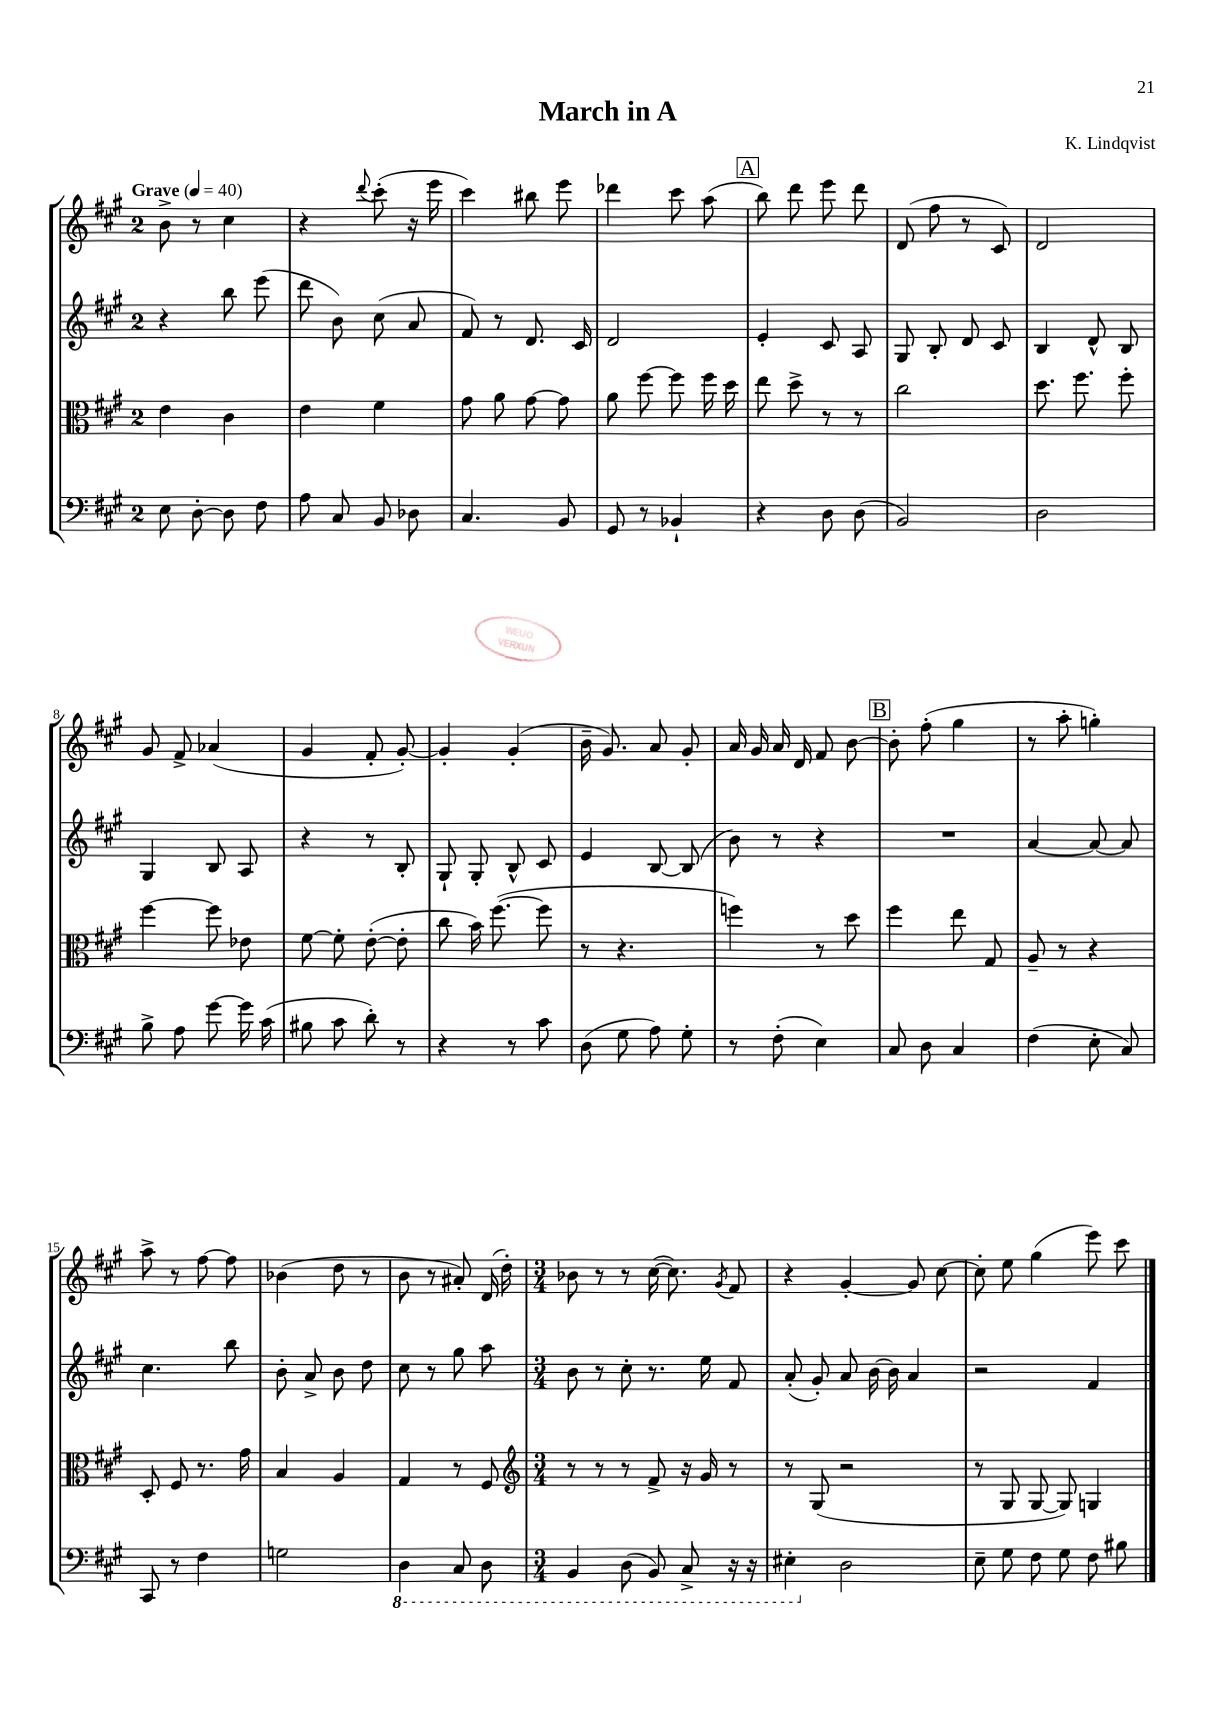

**kern	**kern	**kern	**kern
*staff4	*staff3	*staff2	*staff1
*clefF4	*clefC3	*clefG2	*clefG2
*k[f#c#g#]	*k[f#c#g#]	*k[f#c#g#]	*k[f#c#g#]
*M2/4	*M2/4	*M2/4	*M2/4
*MM40	*MM40	*MM40	*MM40
8E\	4e\	4r	8b^\
[8D'\	.	.	8r
8D\]	4c#\	8bb\	4cc#\
8F#\	.	(8eee\	.
=	=	=	=
8A\	4e\	8ddd\	4r
8C#/	.	8b\)	.
.	.	.	8qqddd/
8BB/	4f#\	(8cc#\	(8ccc#'\
8D-\	.	8a/	16r
.	.	.	16eee\
=	=	=	=
4.C#/	8g#\	8f#/)	4ccc#\)
.	8a\	8r	.
.	[8g#\	8.d/	8bb#\
8BB/	8g#\]	.	8eee\
.	.	16c#/	.
=	=	=	=
8GG#/	8a\	2d/	4ddd-\
8r	[8ff#\	.	.
4BB-`/	8ff#\]	.	8ccc#\
.	16ff#\	.	(8aa\
.	16dd\	.	.
=	=	=	=
4r	8ee\	4e'/	8bb\)
.	8dd^\	.	8ddd\
8D\	8r	8c#/	8eee\
(8D\	8r	8A/	8ddd\
=	=	=	=
2BB/)	2cc#\	8G#/	(8d/
.	.	8B'/	8ff#\
.	.	8d/	8r
.	.	8c#/	8c#/)
=	=	=	=
2D\	8.dd\	4B/	2d/
.	8.ff#\	.	.
.	.	8d^^/	.
.	8ff#'\	8B/	.
=	=	=	=
8B^\	[4ff#\	4G#/	8g#/
8A\	.	.	8f#^/
[8g#\	8ff#\]	8B/	(4a-/
16g#\]	8e-\	8A/	.
(16c#\	.	.	.
=	=	=	=
8B#\	[8f#\	4r	4g#/
8c#\	8f#'\]	.	.
8d'\)	([8e'\	8r	8f#'/
8r	8e'\]	8B'/	[8g#'/)
=	=	=	=
4r	8cc#\	8G#`/	4g#'/]
.	16b\)	8G#'/	.
.	([8.ff#\	.	.
8r	.	8B^^/	(4g#'/
8c#\	8ff#\]	8c#/	.
=	=	=	=
(8D\	8r	4e/	16b~\
.	.	.	8.g#/)
8G#\	4.r	.	.
8A\)	.	[8B/	8a/
8G#'\	.	(8B/]	8g#'/
=	=	=	=
8r	4ff\)	8b\)	16a/
.	.	.	16g#/
(8F#'\	.	8r	16a/
.	.	.	16d/
4E\)	8r	4r	8f#/
.	8dd\	.	[8b\
=	=	=	=
8C#/	4ff#\	2r	8b'\]
8D\	.	.	(8ff#'\
4C#/	8ee\	.	4gg#\
.	8G#/	.	.
=	=	=	=
(4F#\	8A~/	[4a/	8r
.	8r	.	8aa'\
8E'\	4r	8a/_	4gg'\)
8C#/)	.	8a/]	.
=	=	=	=
8CC#/	8D'/	4.cc#\	8aa^\
8r	8F#/	.	8r
4F#\	8.r	.	[8ff#\
.	.	8bb\	8ff#\]
.	16g#\	.	.
=	=	=	=
2G\	4B/	8b'\	(4b-\
.	.	8a^/	.
.	4A/	8b\	8dd\
.	.	8dd\	8r
=	=	=	=
4DD\	4G#/	8cc#\	8b\
.	.	8r	8r
8CC#/	8r	8gg#\	8a#'/)
8DD\	8F#/	8aa\	(16d/
.	.	.	16dd'\)
=	=	=	=
*	*clefG2	*	*
*M3/4	*M3/4	*M3/4	*M3/4
4BBB/	8r	8b\	8b-\
.	8r	8r	8r
(8DD\	8r	8cc#'\	8r
8BBB/)	8f#^/	8.r	([16cc#\
.	.	.	8.cc#\])
8CC#^/	16r	.	.
.	16g#/	16ee\	.
.	.	.	8qg#/
16r	8r	8f#/	8f#/
16r	.	.	.
=	=	=	=
4EE#'\	8r	(8a'/	4r
.	(8G#/	8g#'/)	.
2D\	2r	8a/	[4g#'/
.	.	[16b\	.
.	.	16b\]	.
.	.	4a/	8g#/]
.	.	.	[8cc#\
=	=	=	=
8E~\	8r	2r	8cc#'\]
8G#\	8G#/	.	8ee\
8F#\	[8G#/	.	(4gg#\
8G#\	8G#/])	.	.
8F#\	4G/	4f#/	8eee\)
8B#\	.	.	8ccc#\
==	==	==	==
*-	*-	*-	*-
